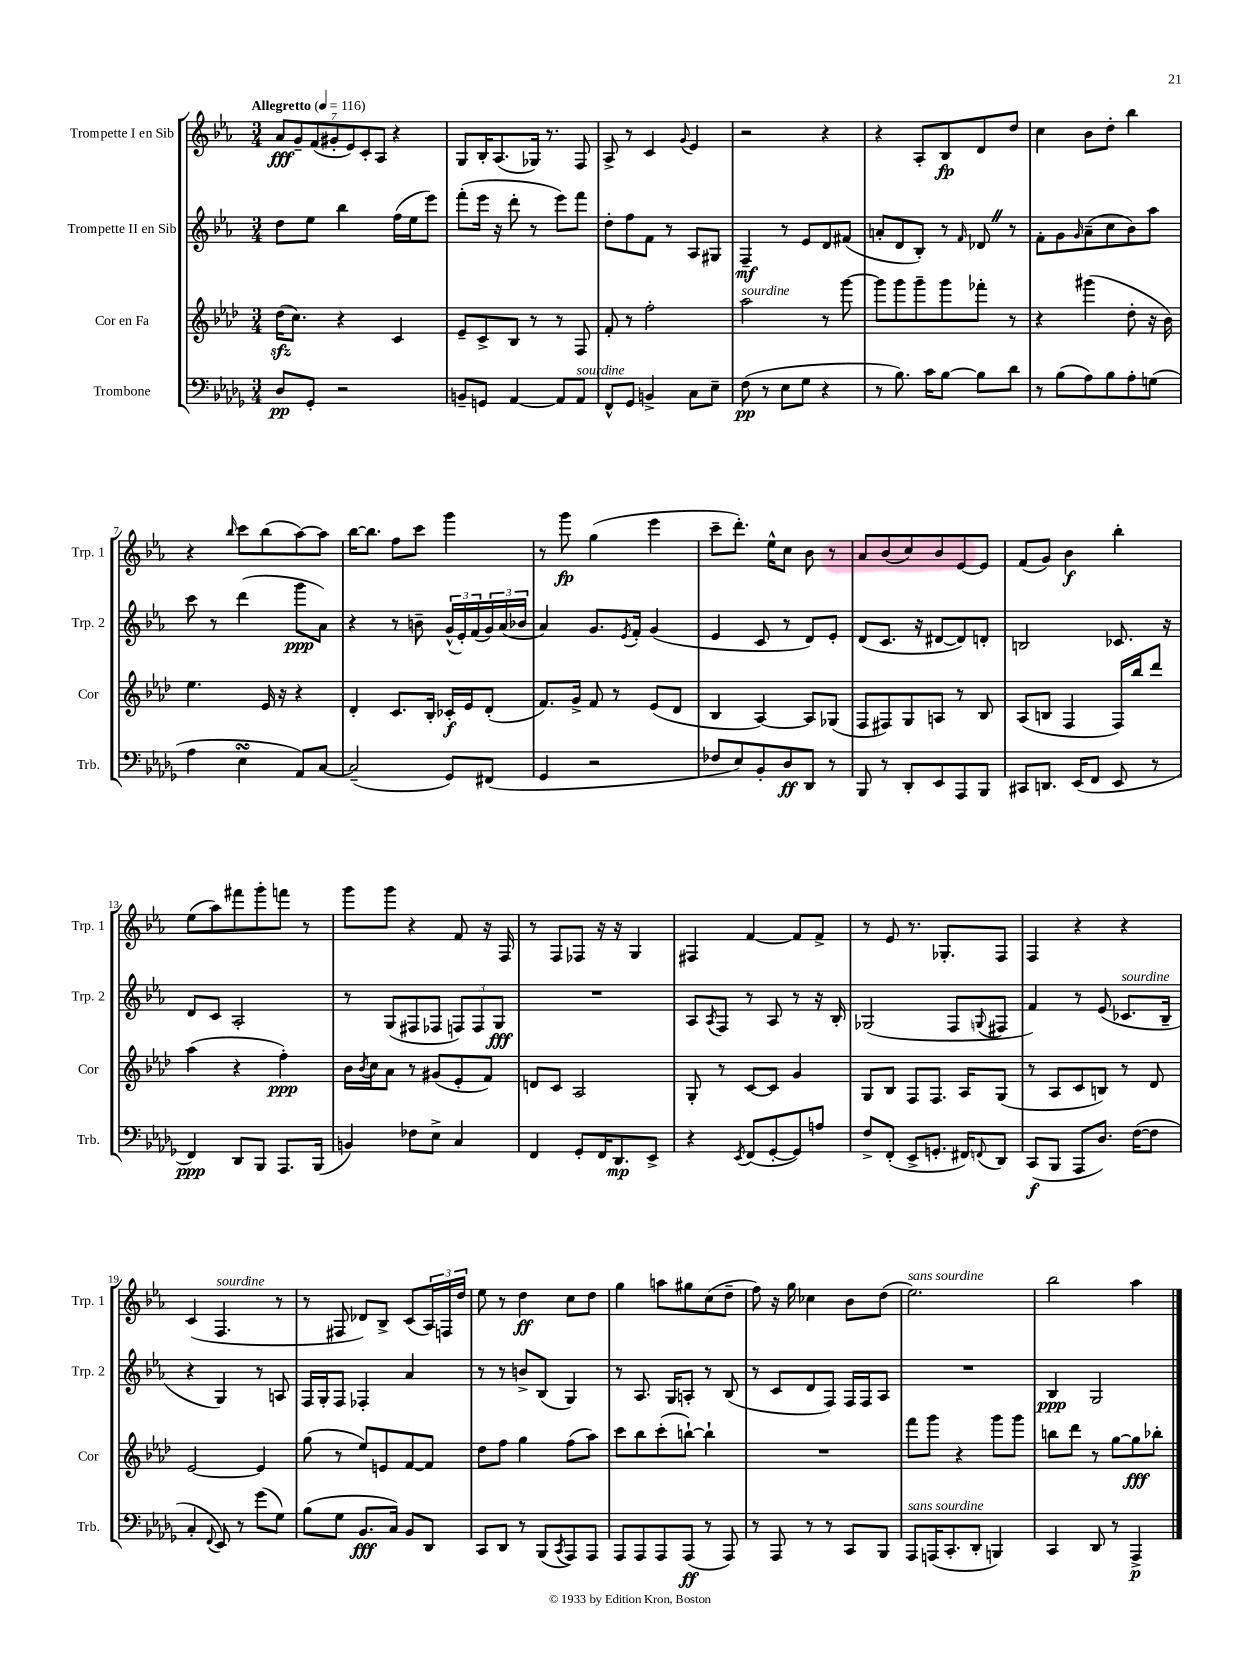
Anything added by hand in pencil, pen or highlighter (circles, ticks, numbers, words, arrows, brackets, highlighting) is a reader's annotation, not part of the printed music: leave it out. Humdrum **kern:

**kern	**kern	**kern	**kern
*staff4	*staff3	*staff2	*staff1
*clefF4	*clefG2	*clefG2	*clefG2
*k[b-e-a-d-g-]	*k[b-e-a-d-]	*k[b-e-a-]	*k[b-e-a-]
*M3/4	*M3/4	*M3/4	*M3/4
*MM116	*MM116	*MM116	*MM116
8D-	(16dd-	8dd	14a-
.	8.cc)	.	.
.	.	.	14g~
8GG-'	.	8ee-	.
.	.	.	(14f
.	.	.	14g#'
2r	4r	4bb-	.
.	.	.	14e-)
.	.	.	14c'
.	.	.	14A-
.	4c	(16ff	4r
.	.	16ee-	.
.	.	8eee-)	.
=	=	=	=
8BB~	8e-~	(8fff'	8G
8GG	8c^	16eee-	16B-'
.	.	16r	(8.A-
[4AA-	8B-	8ddd'	.
.	8r	8r	16G-)
.	.	.	8.r
8AA-]	8r	8eee-)	.
8AA-	8F	8fff	8F
=	=	=	=
8FF^^	8f'	8dd'	8A-^
8GG-	8r	8ff	8r
4BB^	2ff'	8f	4c
.	.	8r	.
.	.	.	8qqg
8C	.	8A-	4e-
8E-~	.	8G#	.
=	=	=	=
(8F	2aa-	4F~	2r
8r	.	.	.
8E-	.	8r	.
8G-	.	8e-	.
4r	8r	8d	4r
.	[8ggg	(8f#	.
=	=	=	=
8r	8ggg]	8a'	4r
8.B-)	8ggg	8d	.
.	8ggg~	8B-')	8A-'
16c	.	.	.
[8B-	8ggg	8r	8B-
.	.	16qqf	.
8B-]	8fff-'	8d-	8d
8d-	8r	8r	8dd
=	=	=	=
8r	4r	8f'	4cc
(8B-	.	8g	.
.	.	16qqg	.
8A-)	(4ggg#	(8a-~	8b-
8B-	.	8cc	8dd'
8A-'	8dd-'	8b-)	4bb-
(8G	16r	8aa-	.
.	16b-)	.	.
=	=	=	=
4A-	4.ee-	8ccc	4r
.	.	8r	.
.	.	.	16qqbb-
4E-	.	(4ddd	8ccc
.	16e-	.	(8bb-
.	16r	.	.
8AA-)	4r	8ggg	[8aa-)
[8C	.	8a-)	8aa-]
=	=	=	=
(2C~]	4d-'	4r	[16bb-
.	.	.	8.bb-]
.	8.c	8r	8ff
.	.	8b~	8ccc
.	16B-'	.	.
8GG-)	16c-'	(24g^^	4ggg
.	.	24e-')	.
.	16e-	.	.
.	.	(24f	.
(8FF#	(8d-'	24g)	.
.	.	(24a-	.
.	.	24b-	.
=	=	=	=
4GG-	8.f)	4a-)	8r
.	.	.	8ggg
.	16g^	.	.
2r	8f	8.g	(4gg
.	8r	.	.
.	.	8qe-	.
.	.	16f'	.
.	(8e-	(4g	4eee-
.	8d-	.	.
=	=	=	=
8F-	4B-	4e-	8ccc~
8E-)	.	.	8.ddd')
8BB-'	[4A-)	8c	.
.	.	.	16ee-^^
8D-	.	8r	8cc
8DD-	8A-]	8d)	8b-
8r	(8G-	8e-'	8r
=	=	=	=
8BBB-	8F	(8d	8a-
8r	8F#)	8.c	(8b-
8DD-'	8G	.	8cc)
.	.	16r	.
8EE-	8A	[8d#	8b-
8AAA-	8r	8d#])	[8e-
8BBB-	8B-	8d'	8e-]
=	=	=	=
8CC#	(8A-	2B	(8f
8.DD	8B	.	8g)
.	4F	.	4b-
(16EE-	.	.	.
8FF	.	.	.
8EE-	16F)	8.c-	4bb-'
.	16bb-	.	.
8r	8ddd-	.	.
.	.	16r	.
=	=	=	=
4FF)	(4aa-	8d	(8ee-
.	.	8c	8aa-)
8DD-	4r	2A-'	8fff#
8BBB-	.	.	8ggg'
8.AAA-	4ff')	.	8fff
.	.	.	8r
(16BBB-	.	.	.
=	=	=	=
4BB)	16b-	8r	8ggg
.	8qb-	.	.
.	16cc	.	.
.	8a-	(8G	8ggg
8F-	8r	8F#	4r
8E-^	(8g#	8F-	.
4C	8e-'	12F)	8f
.	.	12F	.
.	8f)	.	16r
.	.	12G	.
.	.	.	16F
=	=	=	=
4FF	8d	2.r	8r
.	8c	.	8F
8GG-'	2A-	.	8F-
16FF	.	.	16r
8.DD-	.	.	16r
.	.	.	4G
8EE-^	.	.	.
=	=	=	=
4r	8G'	8A-	4F#
.	.	8qA-	.
.	8r	8F	.
8qEE-	.	.	.
(8FF	[8c	8r	[4f
[8GG-'	8c]	8A-	.
8GG-])	4g	8r	8f]
8A	.	16r	8f^
.	.	16B-'	.
=	=	=	=
8F^	8G	(2G-	8r
(8FF'	8B-	.	8e-
8EE-^	8F	.	8.r
8.GG'	8.F	.	.
.	.	.	8.G-'
.	.	8F	.
16FF#)	16A-	.	.
8qqFF	.	8qqG	.
8DD-	(8G	8F#	8F
=	=	=	=
(8CC	8r	4f)	4F
8BBB-	8A-	.	.
8AAA-	8c	8r	4r
8.D-)	8B)	(8e-	.
.	8r	8.c-	4r
([16F	.	.	.
8F]	8d-	.	.
.	.	16B-~	.
=	=	=	=
4C'	[2e-	4r	(4c
8qqFF	.	.	.
8EE-)	.	4G)	4.F
8r	.	.	.
(8g-	4e-]	8r	.
8G-)	.	8A	8r
=	=	=	=
(8B-	(8gg	16F	8r
.	.	16G'	.
8G-	8r	8F	8F#
8.BB-	8ee-)	4F-'	8d-)
.	8e	.	8B-^
16C)	.	.	.
8BB-	[8f	4a-	(8c
8DD-	8f]	.	24A-)
.	.	.	24F
.	.	.	24dd
=	=	=	=
8CC	8dd-	8r	8ee-
8DD-	8ff	8r	8r
8r	4gg	8b^	4dd
(8BBB-	.	(8B-	.
8qCC	.	.	.
8AAA-)	(8ff	4G)	8cc
8AAA-	8aa-)	.	8dd
=	=	=	=
8AAA-	8ccc	8r	4gg
8AAA-	8bb-	8.A-	.
8AAA-	(8ccc'	.	8aa
.	.	16G	.
(8AAA-	[8bb`)	8A'	8gg#
8r	4bb`]	8r	(8cc
8AAA-)	.	(8B-	8dd~
=	=	=	=
8r	2.r	8r	8ff)
8AAA-	.	8c	16r
.	.	.	16gg
8r	.	8d	4cc-
8r	.	8F)	.
8CC	.	16F	8b-
.	.	16F	.
8BBB-	.	8A-	(8dd
=	=	=	=
8AAA-	8fff	2.r	2.ee-)
(16AAA	8ggg	.	.
8.CC'	.	.	.
.	4r	.	.
8DD-'	.	.	.
4BBB)	8ggg	.	.
.	8ggg	.	.
=	=	=	=
4CC	8bb	4B-	2bb-
.	8ddd-	.	.
8DD-	8r	2G	.
8r	[8gg	.	.
4AAA-^	8gg]	.	4aa-
.	8bb-'	.	.
==	==	==	==
*-	*-	*-	*-
